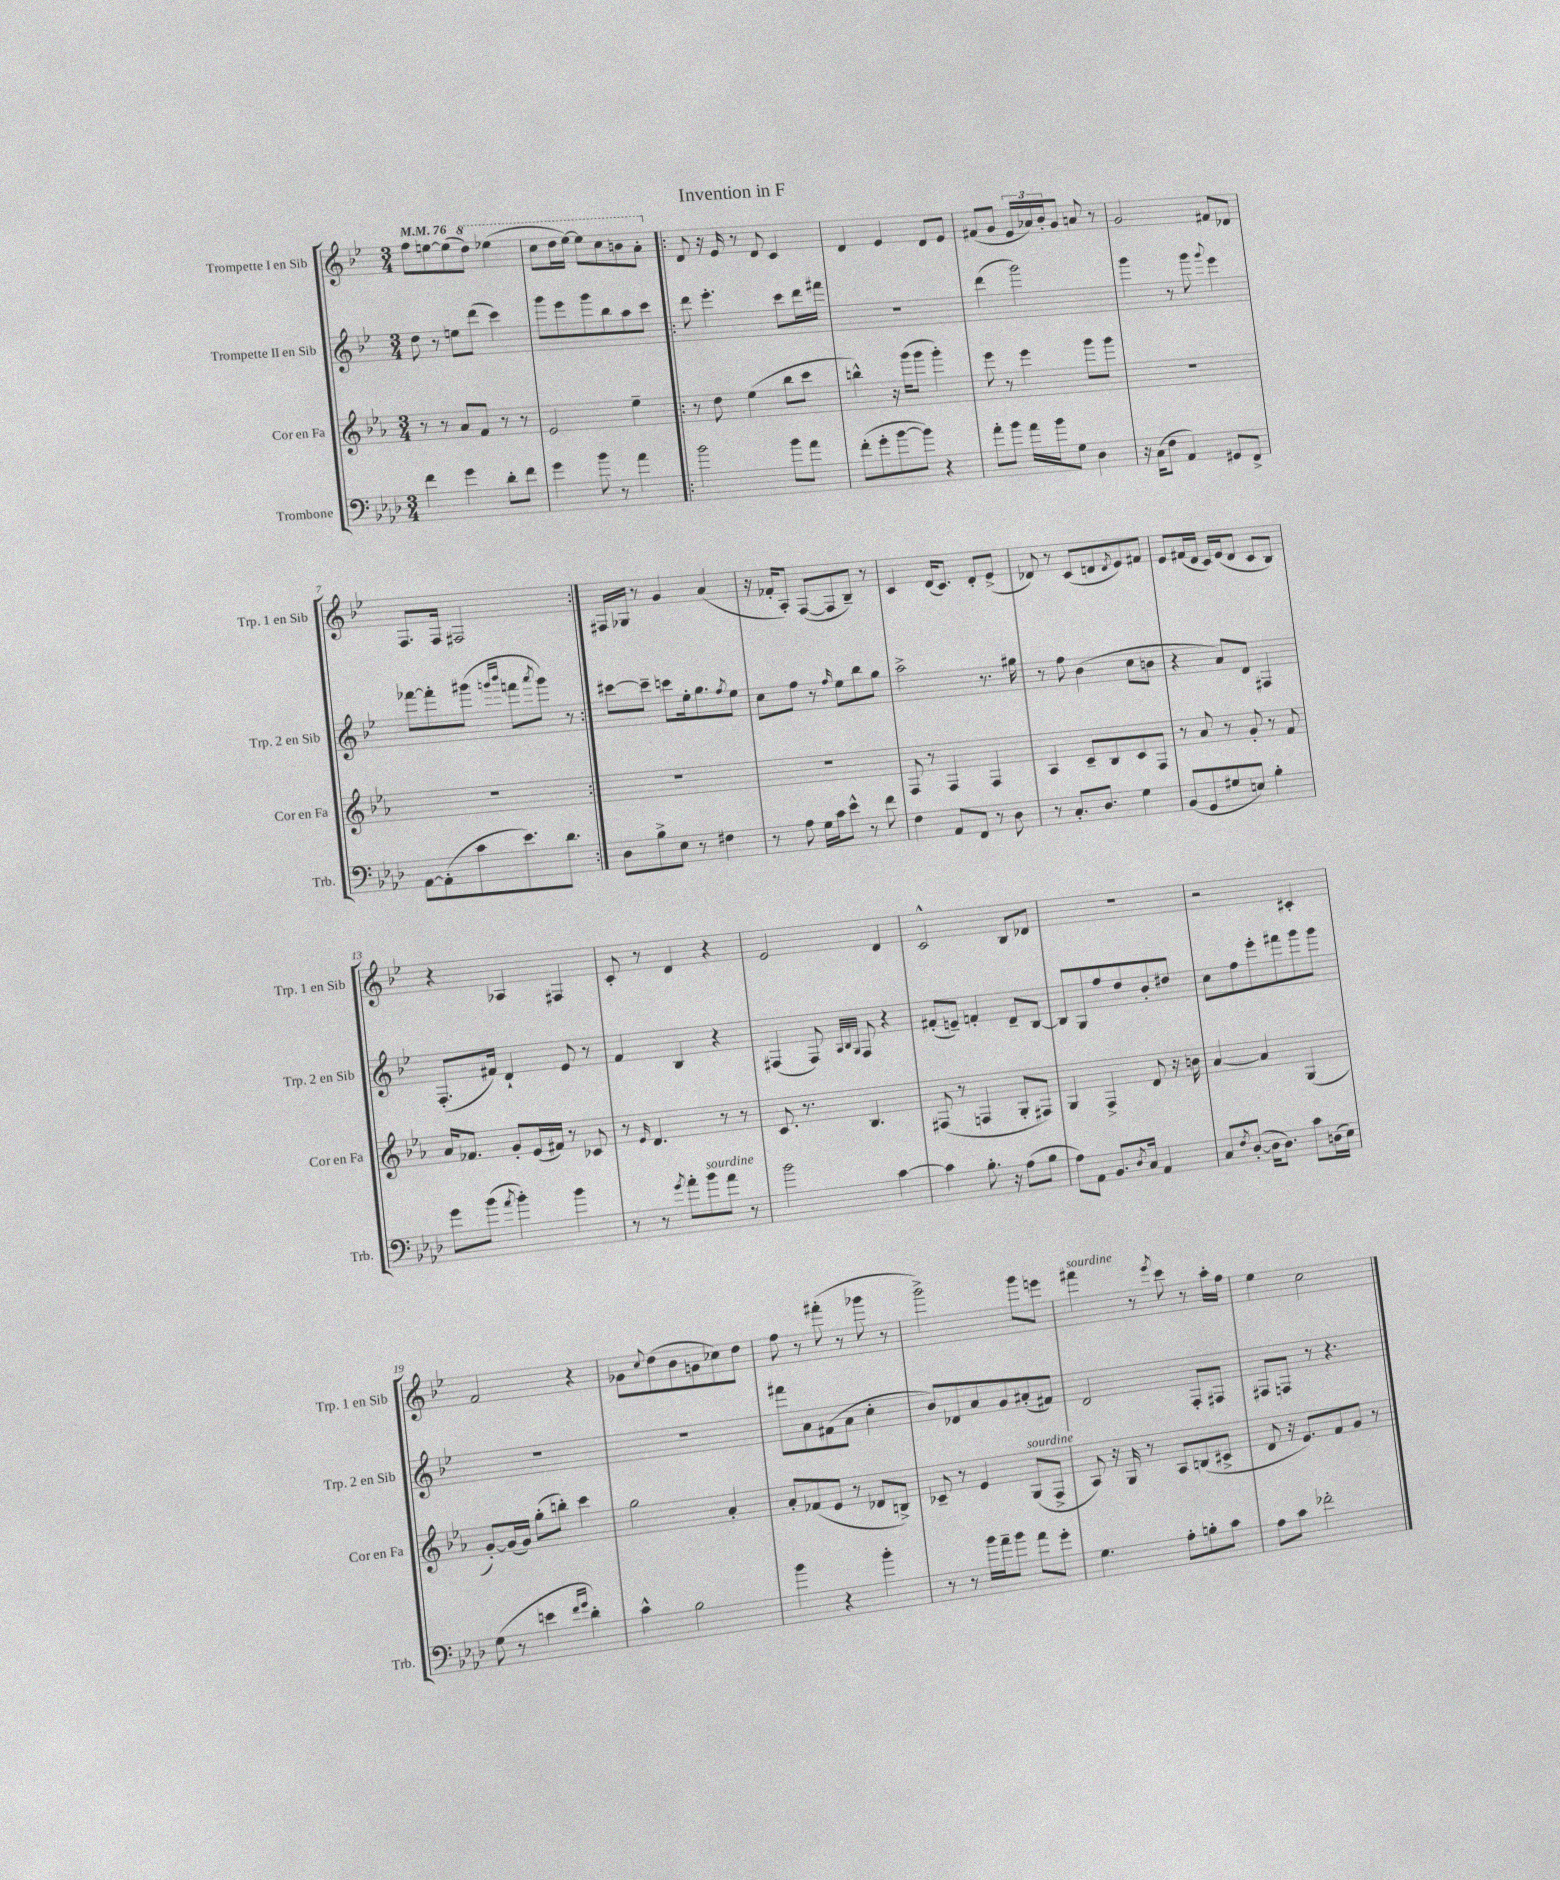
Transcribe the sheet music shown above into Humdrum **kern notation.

**kern	**kern	**kern	**kern
*staff4	*staff3	*staff2	*staff1
*clefF4	*clefG2	*clefG2	*clefG2
*k[b-e-a-d-]	*k[b-e-a-]	*k[b-e-]	*k[b-e-]
*M3/4	*M3/4	*M3/4	*M3/4
*MM76	*MM76	*MM76	*MM76
4f\	8r	8dd\	8ff\L
.	8r	8r	[8ee\
4g\	8a-/L	8ee\L	(8ee\]
.	8f/J	(8ddd\J	8ddd\J)
8d-'\L	8r	4ccc\)	(4eee-\
8f\J	8r	.	.
=	=	=	=
4g\	2e-/	8ggg\L	8ccc\L
.	.	8eee-\	16ddd\L
.	.	.	[16eee-\JJ)
8b-\	.	8ggg\	8eee-\]L
8r	.	8bb-\	8ccc\
4a-\	4ee-~\	8aa\	8bb\
.	.	8ccc\J	8aa'\J
=!|:	=!|:	=!|:	=!|:
2b-\	8r	8ddd\	8d/
.	8dd\	4.eee-'\	16r
.	.	.	16e-/
.	(4ee-\	.	8r
.	.	.	8d/
8b-\L	8bb-\L	8ccc\L	4c/
8a-\J	8ccc\J	16ddd\L	.
.	.	16fff#\JJ	.
=	=	=	=
(8f'\L	4bb^^\)	2.r	4d/
8g'\	.	.	.
[8b-\	16r	.	4e-/
.	(16ggg\LK	.	.
8b-\]J)	8ggg\J	.	.
4r	4ggg'\)	.	8d/L
.	.	.	8e-/J
=	=	=	=
8a-'\L	8eee-\	(4ddd\	(8f#/L
8b-\J	8r	.	8g/J
16a-\LL	4eee-\	2ggg\)	24e-/LL
.	.	.	24a-/)
16b-\J	.	.	.
.	.	.	24b-'/J
8G\J	.	.	8g/J
4D-\	8ggg\L	.	8a/
.	8ggg\J	.	8r
=	=	=	=
16r	2.r	4ggg\	2g/
(16C\LK	.	.	.
8F\J	.	.	.
4AA-/)	.	8r	.
.	.	8ggg\	.
.	.	8qqggg/	.
8GG#/L	.	4eee-\	8f#/L
8FF^/J	.	.	8d-/J
=	=	=	=
[8AA-\L	2.r	[8fff-\L	8.F/L
(8AA-'\]	.	8fff-'\]	.
.	.	.	16F/Jk
8c\	.	(8ggg#\J	2F#/
.	.	16qqggg/LL	.
.	.	16qqbbb-/JJ	.
8.e-\)	.	8fff\L	.
.	.	8qaaa/	.
.	.	8ggg\J)	.
8.d-\J	.	.	.
.	.	8r	.
=:|!	=:|!	=:|!	=:|!
8D-\L	2.r	[8ccc#\L	16F#/LL
.	.	.	16G-/JJ
8B-^\	.	8ccc#~\]J	8r
8E-\J	.	8ccc\L	4g/
8r	.	16ee-'\k	.
.	.	8.gg\	.
4F#\	.	.	(4a/
.	.	8qff/	.
.	.	8ee-\J	.
=	=	=	=
8r	2.r	8cc\L	16r
.	.	.	16f-'/LK
8A-\	.	8ff\J	8A'/J)
16G\LL	.	8r	([8F/L
16c\J	.	.	.
.	.	16qqff/	.
8e-^^\J	.	8ee-\L	8F/]
8r	.	8bb-\	8B-~/J)
8f\	.	8gg\J	8r
=	=	=	=
4F\	8F/	2aa^\	4c/
.	8r	.	.
8AA-/L	4F/	.	(16d/LK
.	.	.	8.c/J)
8FF/J	.	.	.
8r	4F/	8.r	8d'/L
8D-\	.	.	(8e-^/J
.	.	16gg#\	.
=	=	=	=
8r	4A-/	8r	8d-/)
8.C'/L	.	8ff\	8r
.	8c~/L	(4b-\	(8c/L
8.D-/J	.	.	.
.	8B-/	.	8d/
.	.	.	8qd/
4G\	8c/	8cc\L	8e-/)
.	8F/J	8b\J	8f#/J
=	=	=	=
(8BB-/L	8r	4r	8e-/L
8GG/	8a-/	.	(16f#/L
.	.	.	16d/JJ
8G#/	8r	8a/L)	16c/LL)
.	.	.	(16e-/J
8E/J)	8g'/	8d/J	8d/J
4B-'\	8r	4F#/	8c/L
.	8f/	.	8B-/J)
=	=	=	=
8g\L	16a-/LK	(8.F'/L	4r
.	8.f-/J	.	.
(8b-\J	.	.	.
.	.	16f#/Jk)	.
8qa-/	.	.	.
4b-'\)	8g'/L	4d`/	4A-/
.	(16e-/L	.	.
.	16f#/JJ)	.	.
4b-\	8r	8e-/	4F#/
.	8c-/	8r	.
=	=	=	=
8r	8r	4f/	8c'/
.	16qqe-/	.	.
8r	4.d/	.	8r
8qg/	.	.	.
8a-'\L	.	4B-/	4d/
8b-\	.	.	.
8a-\J	8r	4r	4r
8r	8r	.	.
=	=	=	=
2b-\	8.c/	(4F#/	2e-/
.	8.r	.	.
.	.	8F#/)	.
.	.	32qqA/LLL	.
.	.	32qqB-/	.
.	.	32qqG/JJJ	.
.	4.B-/	8F#/	.
[4c\	.	4r	4d/
=	=	=	=
4c\]	(8F#/	(8f#'/L	2c^^/
.	8r	8e~/J)	.
8.B-'\	4F/	4f'/	.
16r	.	.	.
(8A-\L	8G'/L	8d~/L	8B-/L
8B-\J	8F#/J)	[8B-/J	8d-/J
=	=	=	=
8A-\L)	4G/	8B-/]L	2.r
8AA-\J	.	8G/	.
8.BB-/L	4F^/	8ff/	.
.	.	8dd/	.
8qD-/	.	.	.
16C/Jk	.	.	.
4AA-/	8d/	8b-'/	.
.	16r	8dd#/J	.
.	16b\	.	.
=	=	=	=
8C/L	[4a-/	8cc\L	2r
8qF/	.	.	.
([8D-'/J	.	8ff\	.
16D-\]LK	4a-/]	8eee-'\	.
8.D-\J)	.	.	.
.	.	8fff#\	.
8c\L	(4G/	8ggg\	4c#'/
(16D\L	.	8ggg\J	.
16E-\JJ)	.	.	.
=	=	=	=
(8G\	[8g'/L)	2.r	2f/
8r	(16g/]L	.	.
.	16g/JJ)	.	.
4e\	(8gg'\L	.	.
.	8bb'\J)	.	.
16qqf/LL	.	.	.
16qqg/JJ	.	.	.
4d-'\)	4ccc\	.	4r
=	=	=	=
4c^^\	2gg\	2.r	8g-\L
.	.	.	8qqcc/
.	.	.	(8dd\
2B-\	.	.	8b-\
.	.	.	8g\
.	4a-'/	.	8cc-\)
.	.	.	8dd\J
=	=	=	=
4b-\	8a-'/L	8fff#\L	8ff\
.	(8f-/	8a\	8r
4r	8e-/J	(8f#\	(8fff#'\
.	8r	8a\J	8r
4b-'\	8d-/L	4cc'\	8ggg-\
.	8B^/J)	.	8r
=	=	=	=
8r	8c-~/	8b-/L)	2ggg^\)
8r	8r	8d-/	.
16b-\LL	4e-/	8a/	.
16a-~\J	.	.	.
8b-\J	.	8g/	.
8a-\L	(8G/L	(8a#'/	8ggg\L
8g'\J	8F^/J	8f#/J)	8eee\J
=	=	=	=
4.G\	8A-/)	2d/	4fff#\
.	16r	.	.
.	16G/	.	.
.	8r	.	8r
.	.	.	8qeee-/
8A-'\L	8A-/L	.	8ccc\
8B'\	(8B/	8F'/L	8r
8c\J	8c#^/J	8F#/J	16aa'\LL
.	.	.	16ff\JJ
=	=	=	=
8A-\L	8d/	8F#/L	4ee-\
8c\J	16r	8F/J	.
.	8.e-/L)	.	.
2f-'\	.	8r	2cc\
.	8f/	4.r	.
.	8g/J	.	.
.	8r	.	.
==	==	==	==
*-	*-	*-	*-
